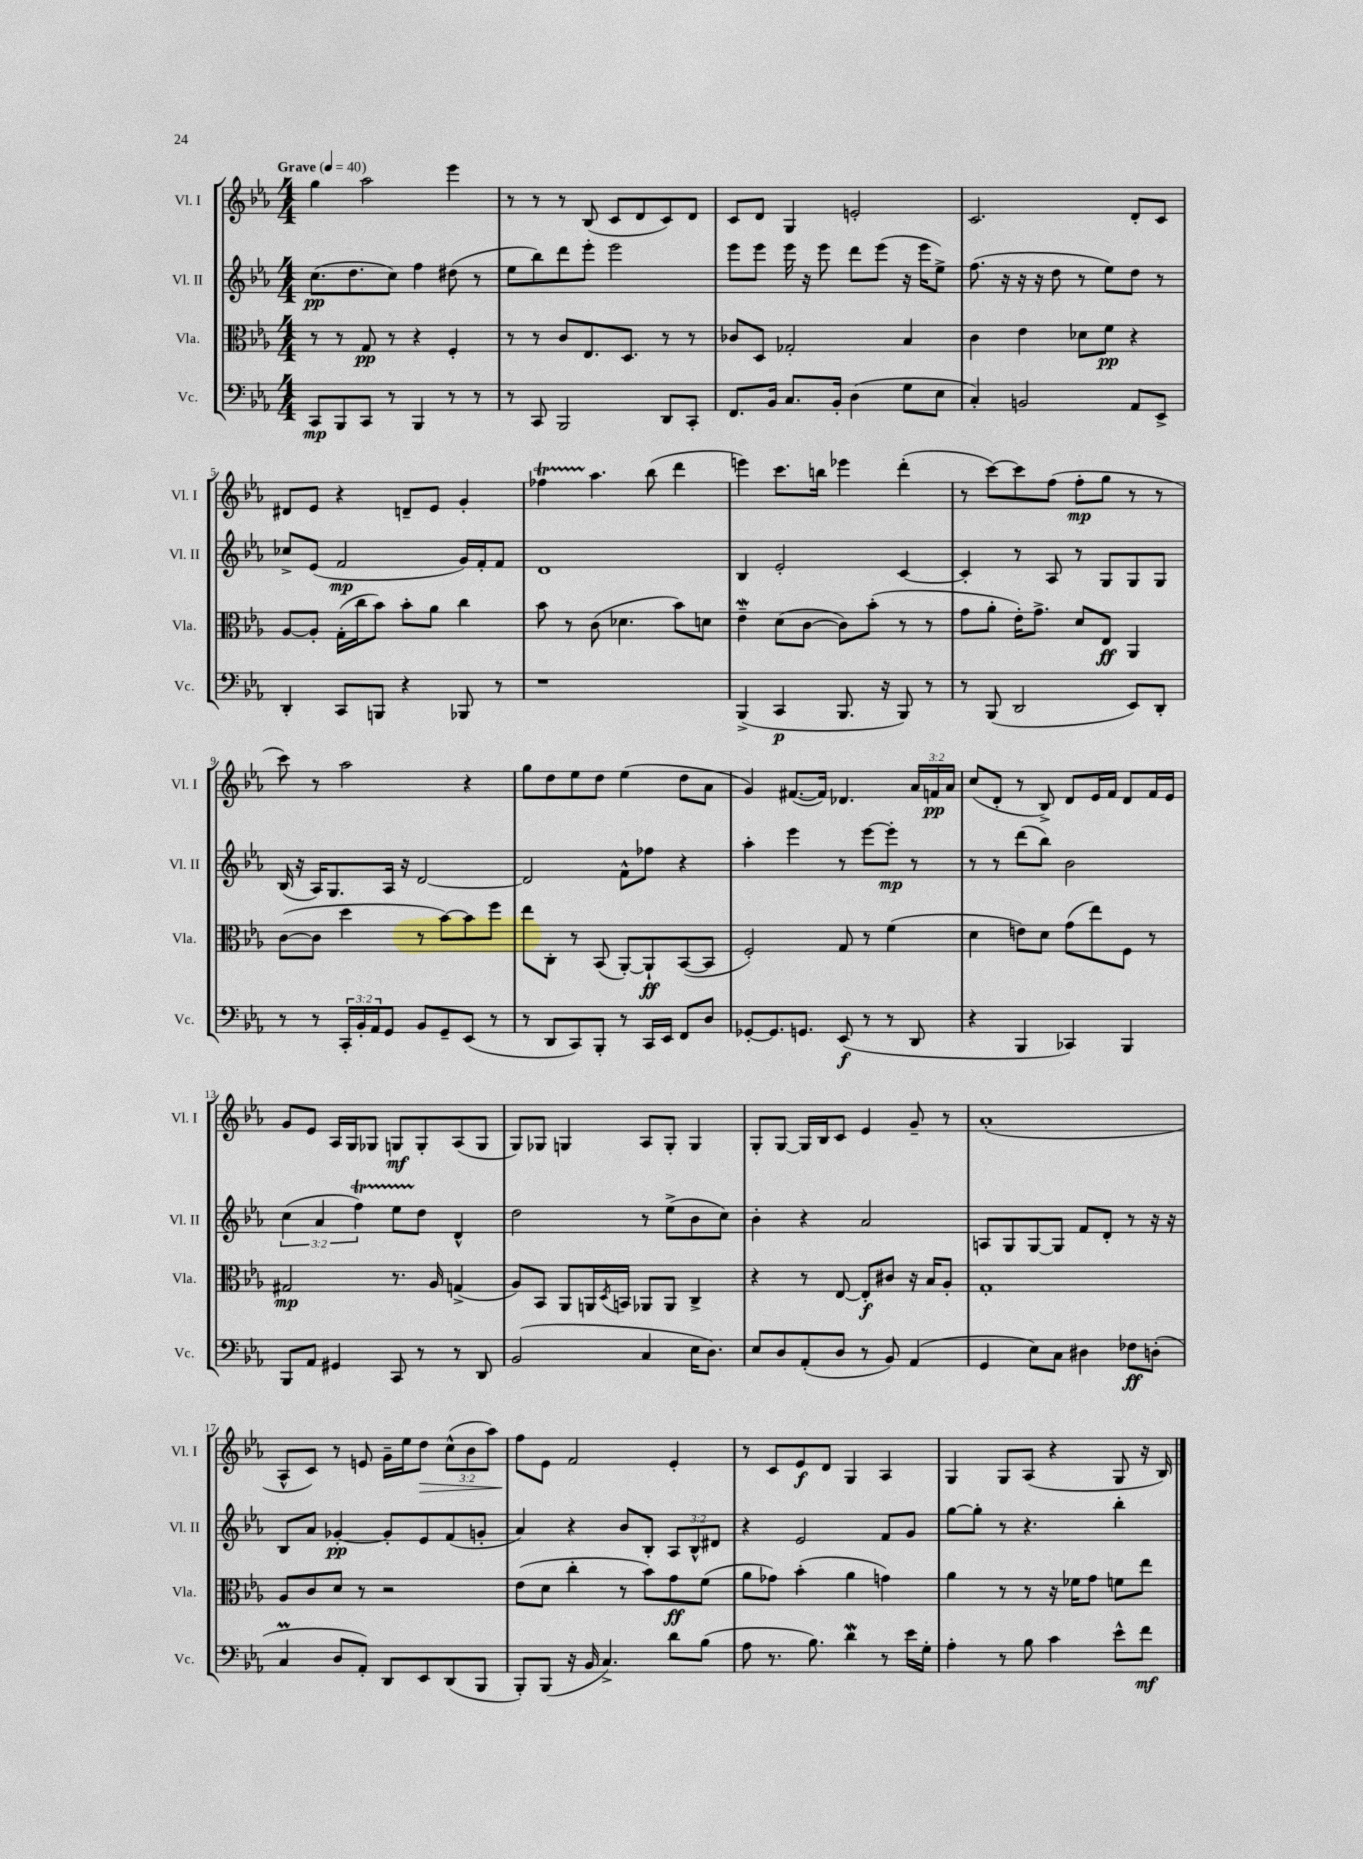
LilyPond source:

<<
\new StaffGroup <<
\new Staff = "s0" \with { instrumentName = "Vl. I" shortInstrumentName = "Vl. I" } {
    \clef treble \key ees \major \numericTimeSignature \time 4/4 \override Staff.TupletNumber.text = #tuplet-number::calc-fraction-text \tempo "Grave" 4 = 40
    g''4 aes''2 ees'''4 |
    r8 r8 r8 bes8( c'8 d'8 c'8) d'8 |
    c'8 d'8 g4 e'2-. |
    c'2. d'8-. c'8 |
    dis'8 ees'8 r4 d'8-- ees'8 g'4-. |
    fes''4\startTrillSpan aes''4.\stopTrillSpan bes''8( d'''4 |
    e'''4) c'''8. b''16 ees'''4 d'''4-.( |
    r8 c'''8~) c'''8 f''8( f''8-.\mp g''8 r8 r8 |
    c'''8) r8 aes''2 r4 |
    g''8 d''8 ees''8 d''8 ees''4( d''8 aes'8 |
    g'4) fis'8.~( fis'16) des'4. \tuplet 3/2 { aes'16 f'16\pp aes'16 } |
    c''8( d'8-. r8 bes8->) d'8 ees'16 f'16 d'8 f'16 ees'16 |
    g'8 ees'8 aes16 g16 ges8 g8\mf g8-. aes8( g8 |
    g8) ges8 g4 aes8 g8-. g4 |
    g8-. g8~ g16 bes16 c'8 ees'4 g'8-- r8 |
    aes'1-.( |
    aes8-^ c'8) r8 e'8 g'16-- ees''16 d''8\> \tuplet 3/2 { c''8-^( bes'8 aes''8) } |
    f''8\! ees'8 f'2 ees'4-. |
    r8 c'8 ees'8\f d'8 g4 aes4 |
    g4 g8 aes8( r4 g8 r16 bes16) \bar "|." |
}
\new Staff = "s1" \with { instrumentName = "Vl. II" shortInstrumentName = "Vl. II" } {
    \clef treble \key ees \major \numericTimeSignature \time 4/4 \override Staff.TupletNumber.text = #tuplet-number::calc-fraction-text
    c''8.\pp( d''8. c''8) f''4 dis''8( r8 |
    ees''8 bes''8) d'''8 ees'''8-. ees'''2 |
    ees'''8 ees'''8 ees'''16 r16 ees'''8 d'''8 ees'''8( r16 ees'''16 ees''8->) |
    f''8.( r16 r16 r16 d''8 r8 ees''8) d''8 r8 |
    ces''8-> ees'8( f'2\mp g'16) f'16-. f'8 |
    d'1 |
    bes4 ees'2-. c'4~ |
    c'4-. r8 aes8 r8 g8 g8 g8 |
    bes16( r16 aes16) g8. aes16 r16 d'2~ |
    d'2 f'8-^ fes''8 r4 |
    aes''4-. ees'''4 r8 ees'''8~ ees'''8-.\mp r8 |
    r8 r8 d'''8( bes''8) bes'2 |
    \tuplet 3/2 { c''4( aes'4 f''4\startTrillSpan) } ees''8 d''8\stopTrillSpan d'4-^ |
    d''2 r8 ees''8->( bes'8 c''8) |
    bes'4-. r4 aes'2 |
    a8 g8 g8~ g8 f'8 d'8-. r8 r16 r16 |
    bes8 aes'8 ges'4~-.\pp ges'8-. ees'8 f'8( g'8-. |
    aes'4) r4 bes'8 bes8-. \tuplet 3/2 { aes8 bes8-^ dis'8 } |
    r4 ees'2 f'8 g'8 |
    g''8~ g''8-. r8 r4. bes''4-. \bar "|." |
}
\new Staff = "s2" \with { instrumentName = "Vla." shortInstrumentName = "Vla." } {
    \clef alto \key ees \major \numericTimeSignature \time 4/4
    r8 r8 g8\pp r8 r4 f4-. |
    r8 r8 c'8 ees8. d8. r8 r8 |
    ces'8 d8 ges2-. bes4 |
    c'4 ees'4 des'8 f'8\pp r4 |
    aes8~ aes8-. g16-.( c''16 bes'8) bes'8-. aes'8 c''4 |
    bes'8 r8 c'8( des'4. bes'8) d'8 |
    ees'4--\mordent d'8( c'8~ c'8) bes'8-.( r8 r8 |
    g'8 aes'8-. ees'16-.) g'8.-> d'8 ees8\ff aes,4 |
    c'8~( c'8 d''4 r8 bes'8~) bes'8 f''8 |
    ees''8 c8-. r8 bes,8( aes,8~-.) aes,8-!\ff bes,8~( bes,8 |
    f2-.) g8 r8 f'4( |
    d'4 e'8) d'8 g'8( ees''8) f8 r8 |
    gis2\mp r8. aes16 g4->( |
    aes8) bes,8 aes,8 a,16 \acciaccatura { d8 } b,16 aes,8 aes,8 c4-> |
    r4 r8 ees8~ ees8-.\f cis'8 r16 bes16 aes8-. |
    g1-. |
    aes8 c'8 d'8 r8 r2 |
    ees'8( d'8 c''4-. r8 bes'8) g'8\ff f'8( |
    aes'8 ges'8) bes'4-.( aes'4 g'4) |
    aes'4 r8 r8 r16 fes'16 g'8 f'8 ees''8 \bar "|." |
}
\new Staff = "s3" \with { instrumentName = "Vc." shortInstrumentName = "Vc." } {
    \clef bass \key ees \major \numericTimeSignature \time 4/4 \override Staff.TupletNumber.text = #tuplet-number::calc-fraction-text
    c,8\mp bes,,8 c,8 r8 bes,,4 r8 r8 |
    r8 c,8 bes,,2 d,8 c,8-. |
    f,8. bes,16 c8. bes,16-. d4( g8 ees8 |
    c4-.) b,2 aes,8 ees,8-> |
    d,4-. c,8 b,,8 r4 bes,,8 r8 |
    r1 |
    bes,,4->( c,4\p bes,,8. r16 bes,,8) r8 |
    r8 bes,,8( d,2 ees,8) d,8-. |
    r8 r8 \tuplet 3/2 { c,16-. bes,16-. aes,16 } g,8 bes,8 g,8-- ees,8( r8 |
    r8 d,8 c,8) bes,,8-. r8 c,16 ees,16 f,8 d8 |
    ges,8~-. ges,8. g,8. ees,8\f( r8 r8 d,8 |
    r4 bes,,4 ces,4) bes,,4 |
    bes,,8 aes,8 gis,4 c,8 r8 r8 d,8 |
    bes,2( c4 ees16 d8.) |
    ees8 d8 aes,8-.( d8 r8 bes,8) aes,4( |
    g,4 ees8) c8 dis4 fes8\ff d8-.( |
    c4\prall d8 aes,8-.) d,8 ees,8 d,8( bes,,8 |
    bes,,8-.) bes,,8( r16 bes,16 c4.->) d'8 bes8( |
    aes8 r8. bes8.) d'4\mordent r8 ees'16 g16-. |
    aes4-. r8 bes8 c'4 ees'8-^ f'8\mf \bar "|." |
}
>>
>>
